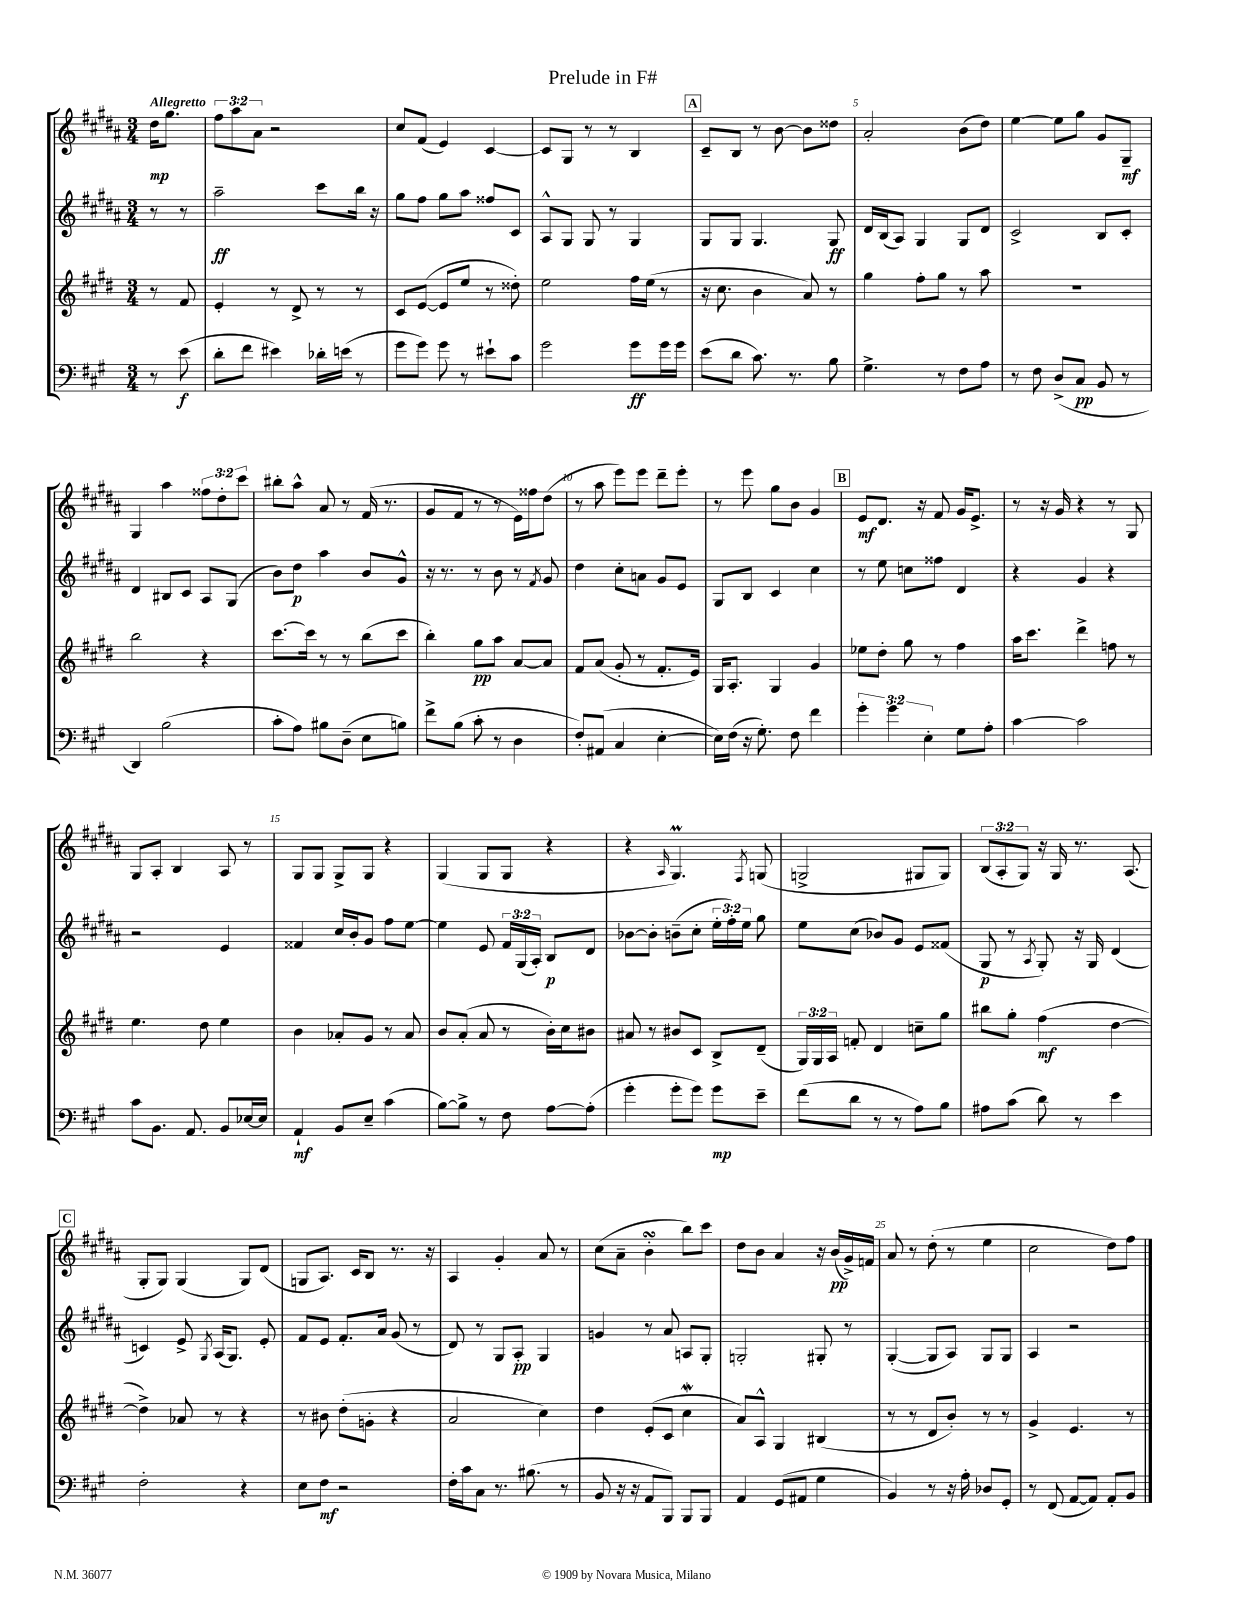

**kern	**kern	**kern	**kern
*staff4	*staff3	*staff2	*staff1
*clefF4	*clefG2	*clefG2	*clefG2
*k[f#c#g#]	*k[f#c#g#d#]	*k[f#c#g#d#a#]	*k[f#c#g#d#a#]
*M3/4	*M3/4	*M3/4	*M3/4
8r	8r	8r	16dd#
.	.	.	8.gg#
(8e	8f#	8r	.
=	=	=	=
8d'	4e'	2aa#~	12ff#
.	.	.	12aa#
8f#	.	.	.
.	.	.	12a#
4e#)	8r	.	2r
.	8d#^	.	.
16d-'	8r	8ccc#	.
(16e	.	.	.
8r	8r	16bb	.
.	.	16r	.
=	=	=	=
8g#	8c#	8gg#	8cc#
8g#)	([8e	8ff#	(8f#
8g#	8e]	8gg#	4e)
8r	8ee	8aa#	.
8e#`	8r	8ff##	[4c#
8c#	8dd##')	8c#	.
=	=	=	=
2g#	2ee	8A#^^	8c#]
.	.	8G#	8G#
.	.	8G#	8r
.	.	8r	8r
8g#	16ff#	4G#	4B
.	(16ee	.	.
16g#	8r	.	.
16g#	.	.	.
=	=	=	=
(8e	16r	8G#	8c#~
.	8.cc#	.	.
8d	.	8G#	8B
8.c#)	4b	4.G#	8r
.	.	.	[8b
8.r	.	.	.
.	8a)	.	8b]
8B	8r	8G#	8dd##
=	=	=	=
4.G#^	4gg#	16d#	2a#'
.	.	(16B	.
.	.	8A#)	.
.	8ff#'	4G#	.
8r	8gg#	.	.
8F#	8r	8G#	(8b
8A	8aa	8d#	8dd#)
=	=	=	=
8r	2.r	2c#^	[4ee
8F#	.	.	.
(8D^	.	.	8ee]
8C#	.	.	8gg#
8BB	.	8B	8g#
8r	.	8c#'	8G#~
=	=	=	=
4DD)	2bb	4d#	4G#
(2B	.	8B#	4aa#
.	.	8c#	.
.	4r	8A#	12ff##
.	.	.	12dd#'
.	.	(8G#	.
.	.	.	12ccc#
=	=	=	=
8c#'	[8.ccc#	8b)	8bb#'
8A)	.	8dd#	8aa#^^
.	16ccc#]	.	.
8B#	8r	4aa#	8a#
(8D~	8r	.	8r
8E	(8bb	8b	(16f#
.	.	.	8.r
8B)	8ccc#	8g#^^	.
=	=	=	=
8f#^	4bb')	16r	8g#
.	.	8.r	.
(8B	.	.	8f#
8c#'	8gg#	8r	8r
8r	8aa	8b	8r
4D	[8a	8r	16e)
.	.	.	16ff##
.	.	8qf#	.
.	8a]	8g#	(8dd#
=	=	=	=
8F#')	8f#	4dd#	8r
(8AA#	(8a	.	8aa#
4C#	8g#'	8cc#'	8eee)
.	8r	8a	8eee
[4E'	8.f#'	8g#	8ddd#~
.	.	8e	8eee'
.	16e)	.	.
=	=	=	=
16E])	16G#	8G#	8r
(16F#	8.A'	.	.
16r	.	8B	8eee
8.G#')	.	.	.
.	4G#	4c#	8gg#
8F#	.	.	8b
4f#	4g#	4cc#	4g#
=	=	=	=
6g#'	8ee-	8r	8e
.	8dd#'	8ee	8.d#
6g#	.	.	.
.	8gg#	8cc	.
.	.	.	16r
6E'	.	.	.
.	8r	8ff##	8f#
8G#	4ff#	4d#	16g#
.	.	.	8.e^
8A'	.	.	.
=	=	=	=
[4c#	16aa	4r	8r
.	8.ccc#	.	.
.	.	.	16r
.	.	.	16g#
2c#]	4ddd#^	4g#	4r
.	8ff	4r	8r
.	8r	.	8G#
=	=	=	=
8c#	4.ee	2r	8G#
8.BB	.	.	8A#'
.	.	.	4B
8.AA	.	.	.
.	8dd#	.	.
8BB	4ee	4e	8A#
[16E-	.	.	8r
16E-]	.	.	.
=	=	=	=
4AA`	4b	4f##	8G#
.	.	.	8G#
8BB	8a-'	16cc#	8G#^
.	.	16b'	.
8E~	8g#	8g#	8G#
(4c#	8r	8ff#	4r
.	8a-	[8ee	.
=	=	=	=
[8B)	8b	4ee]	(4G#
8B^]	(8a'	.	.
8r	8a	8e	8G#
8F#	8r	24f#	8G#
.	.	(24G#	.
.	.	24A#')	.
[8A	16b')	8B	4r
.	16cc#	.	.
(8A']	8b#	8d#	.
=	=	=	=
4g#'	8a#	[8b-	4r
.	8r	8b-']	.
.	.	.	16qqA#
8g#'	8b#	(8b~	4.G#)
8g#)	8c#	8cc#'	.
8g#	8B^	24ee'	.
.	.	24ff#')	.
.	.	24ee	.
.	.	.	8qF#
8e~	(8d#~	8gg#	(8G
=	=	=	=
(8f#	24G#)	8ee	2G^
.	24G#	.	.
.	24A	.	.
8d	8f'	(8cc#	.
8r	4d#	8b-)	.
8r	.	8g#	.
8A)	8cc~	8e	8G#
8B	8gg#	(8f##	8G#)
=	=	=	=
8A#	8bb#	8G#	(12B
.	.	.	12A#'
(8c#	8gg#'	8r	.
.	.	.	12G#)
.	.	8qA#	.
8d)	(4ff#	8G#')	16r
.	.	.	16G#
8r	.	16r	8.r
.	.	16G#	.
4e	[4dd#	(4d#	.
.	.	.	(8.A#
=	=	=	=
2F#'	4dd#^])	4c)	8G#'
.	.	.	8G#)
.	8a-	8e^	(4G#
.	.	8qG#	.
.	8r	(16A#	.
.	.	8.G#)	.
4r	4r	.	8G#)
.	.	8e'	(8d#
=	=	=	=
8E	8r	8f#	8G
8F#	8b#	8e	8.A#)
2r	(8dd#'	8.f#'	.
.	.	.	16c#
.	8g'	.	8B
.	.	16a#	.
.	4r	(8g#	8.r
.	.	8r	.
.	.	.	16r
=	=	=	=
16F#'	2a	8d#)	4A#
16c#	.	.	.
8C#	.	8r	.
8.r	.	8G#	4g#'
.	.	8A#'	.
(8.B#	.	.	.
.	4cc#)	4G#	8a#
8r	.	.	8r
=	=	=	=
8BB	4dd#	4g	(8cc#
16r	.	.	8a#~
16r	.	.	.
8AA	(8e'	8r	4b'
8BBB)	8c#	8a#	.
8BBB	4cc#	8A	8bb)
8BBB	.	8G#'	8ccc#
=	=	=	=
4AA	8a)	2G'	8dd#
.	8A^^	.	8b
(8GG#	4G#	.	4a#
8AA#	.	.	.
4G#	(4B#	8G#'	16r
.	.	.	(16b
.	.	8r	16g#^)
.	.	.	16f
=	=	=	=
4BB)	8r	([4G#'	8a#
.	8r	.	8r
8r	8d#	8G#]	(8dd#'
16r	8b')	8A#)	8r
16A'	.	.	.
8D-	8r	8G#	4ee
8GG#'	8r	8G#	.
=	=	=	=
8r	4g#^	4A#	2cc#
(8FF#	.	.	.
[8AA	4.e	2r	.
8AA])	.	.	.
8AA'	.	.	8dd#)
8BB	8r	.	8ff#
==	==	==	==
*-	*-	*-	*-
